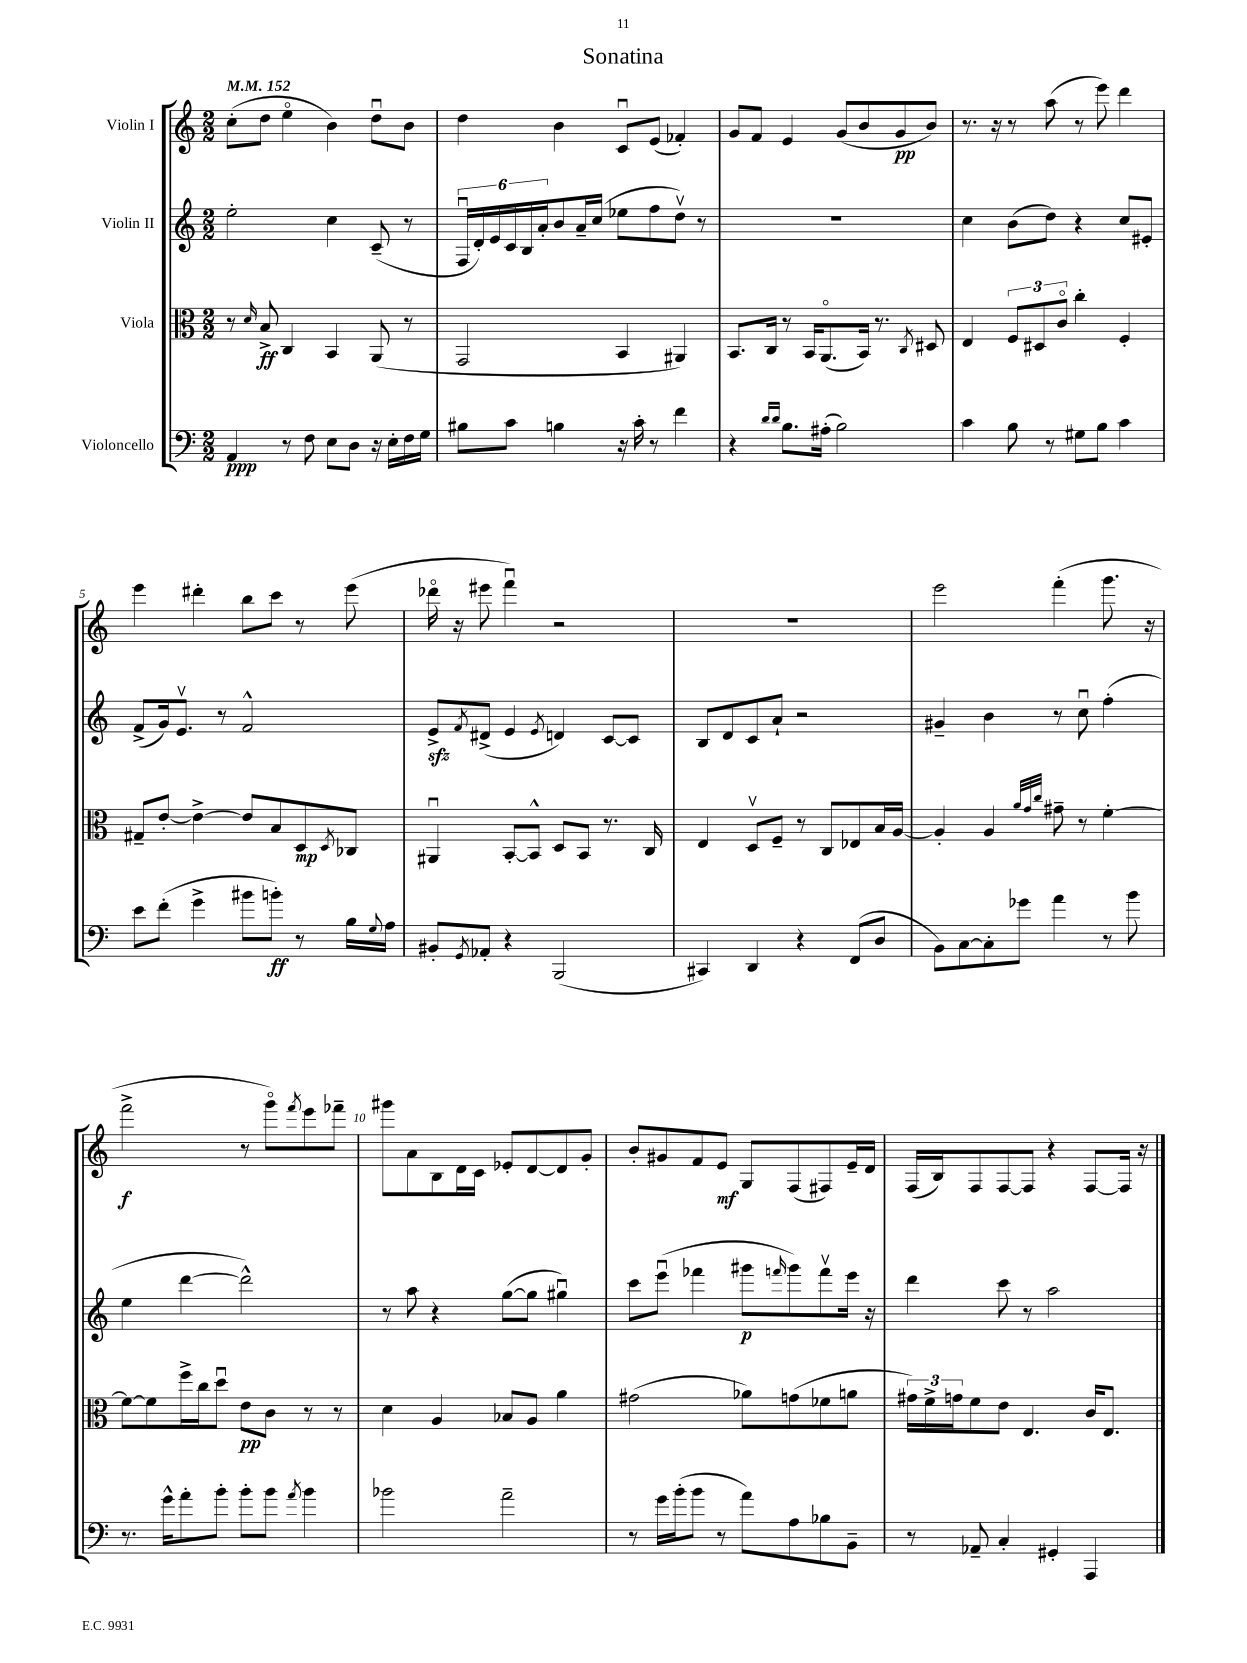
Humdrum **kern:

**kern	**kern	**kern	**kern
*staff4	*staff3	*staff2	*staff1
*clefF4	*clefC3	*clefG2	*clefG2
*k[]	*k[]	*k[]	*k[]
*M2/2	*M2/2	*M2/2	*M2/2
*MM152	*MM152	*MM152	*MM152
4AA/	8r	2ee'\	(8cc'\L
.	16qqd/	.	.
.	8B^/	.	8dd\J
8r	4C/	.	4eeo\
8F\	.	.	.
8E\L	4BB/	4cc\	4b\)
8D\J	.	.	.
16r	(8AA/	(8c~/	8ddu\L
16E'\LL	.	.	.
16F\	8r	8r	8b\J
16G\JJ	.	.	.
=	=	=	=
8B#\L	2GG/	24Fu/LL	4dd\
.	.	24d'/)	.
.	.	24e/	.
8c\J	.	24c/	.
.	.	24B/	.
.	.	24a'/J	.
4B\	.	8b/	4b\
.	.	16a~/L	.
.	.	(16cc/JJ	.
16r	4BB/	8ee-\L	8cu/L
16c'\	.	.	.
8r	.	8ff\	(8e/J
4f\	4AA#/)	8ddv\J)	4f-'/)
.	.	8r	.
=	=	=	=
4r	8.BB/L	1r	8g/L
.	.	.	8f/J
.	16C/Jk	.	.
16qqd/LL	.	.	.
16qqd/JJ	.	.	.
8.B\L	8r	.	4e/
.	16BB/LK	.	.
(16A#'\Jk	(8.AAo/	.	.
2B\)	.	.	(8g/L
.	16BB/Jk)	.	8b/
.	8.r	.	.
.	.	.	8g/
.	8qC/	.	.
.	8D#/	.	8b/J)
=	=	=	=
4c\	4E/	4cc\	8.r
.	.	.	16r
8B\	12F/L	(8b\L	8r
.	12D#/	.	.
8r	.	8dd\J)	(8aa\
.	12co/J	.	.
8G#\L	4cc'\	4r	8r
8B\J	.	.	8eee\)
4c\	4F'/	8cc/L	4ddd\
.	.	8e#'/J	.
=	=	=	=
8e\L	8G#~/L	(8f^/L	4eee\
(8f'\J	[8e'/J	16g/k)	.
.	.	8.ev/J	.
4g^\	4e^\_	.	4ddd#'\
.	.	8r	.
8b#\L	8e/]L	2f^^/	8bb\L
8b'\J)	8B/	.	8ccc\J
8r	8D/	.	8r
.	8qD/	.	.
16B\LL	8C-/J	.	(8eee\
8qqG/	.	.	.
16A\JJ	.	.	.
=	=	=	=
8BB#'/L	4AA#u/	8e^/L	16ddd-o\
.	.	.	16r
8qGG/	.	8qf/	.
8AA-'/J	.	(8d#^/J	8eee#\
4r	[8BB'/L	4e/	4fffu\)
.	8BB^^/]J	.	.
.	.	8qe/	.
(2BBB/	8D/L	4d/)	2r
.	8BB/J	.	.
.	8.r	[8c/L	.
.	.	8c/]J	.
.	16C/	.	.
=	=	=	=
4CC#/)	4E/	8B/L	1r
.	.	8d/	.
4DD/	8Dv/L	8c/	.
.	8F~/J	8a`/J	.
4r	8r	2r	.
.	8C/L	.	.
(8FF/L	8E-/	.	.
8D/J	16B/L	.	.
.	[16A/JJ	.	.
=	=	=	=
8BB\L)	4A'/]	4g#~/	2eee\
[8C\	.	.	.
8C'\]	4A/	4b\	.
8g-\J	.	.	.
.	32qqa/LLL	.	.
.	32qqg/	.	.
.	32qqcc/JJJ	.	.
4a\	8g#~\	8r	(4fff'\
.	8r	8ccu\	.
8r	[4f'\	(4ff'\	8.ggg\
8b\	.	.	.
.	.	.	16r
=	=	=	=
8.r	8f\_L	4ee\	2fff^\
.	8f\]	.	.
16g^^\LK	.	.	.
8a'\	16ff^\L	[4ddd\	.
.	16cc\J	.	.
8b'\J	8ddu\J	.	.
8b'\L	8e\L	2ddd^^\])	8r
8b\J	8c\J	.	8gggo\L)
8qa/	.	.	8qfff/
4b\	8r	.	8eee\
.	8r	.	8fff-~\J
=	=	=	=
2b-\	4d\	8r	8ggg#\L
.	.	8aa\	8a\
.	4A/	4r	8B\
.	.	.	16d\L
.	.	.	16c\JJ
2a~\	8B-/L	([8gg\L	8e-'/L
.	8A/J	8gg\]J	[8d/
.	4a\	4gg#u\)	8d/]
.	.	.	8g'/J
=	=	=	=
8r	(2g#\	8ccc\L	8b'/L
16g\LL	.	(8eeeu\J	8g#/
(16b'\J	.	.	.
8b\J	.	4fff-\	8f/
8r	.	.	8e/J
8a\L)	8a-\L)	8ggg#\L	8G/L
.	.	16qqfff/	.
8A\	(8g\	8ggg#\)	(8F/
8B-\	8f-\	8fffv\	8F#/)
8BB~\J	8a\J	16eee\Jk	16e~/L
.	.	16r	16d/JJ
=	=	=	=
8r	24g#\LL)	4ddd\	(16F/LL
.	24f^\	.	.
.	.	.	16B/J)
.	24g\J	.	.
8AA-~/	8f\	.	8F/
4C'/	8e\J	8ccc\	[8F/
.	4.E/	8r	8F/]J
4GG#'/	.	2aa\	4r
4AAA/	16c/LK	.	[8F/L
.	8.E/J	.	.
.	.	.	16F/]Jk
.	.	.	16r
==	==	==	==
*-	*-	*-	*-
